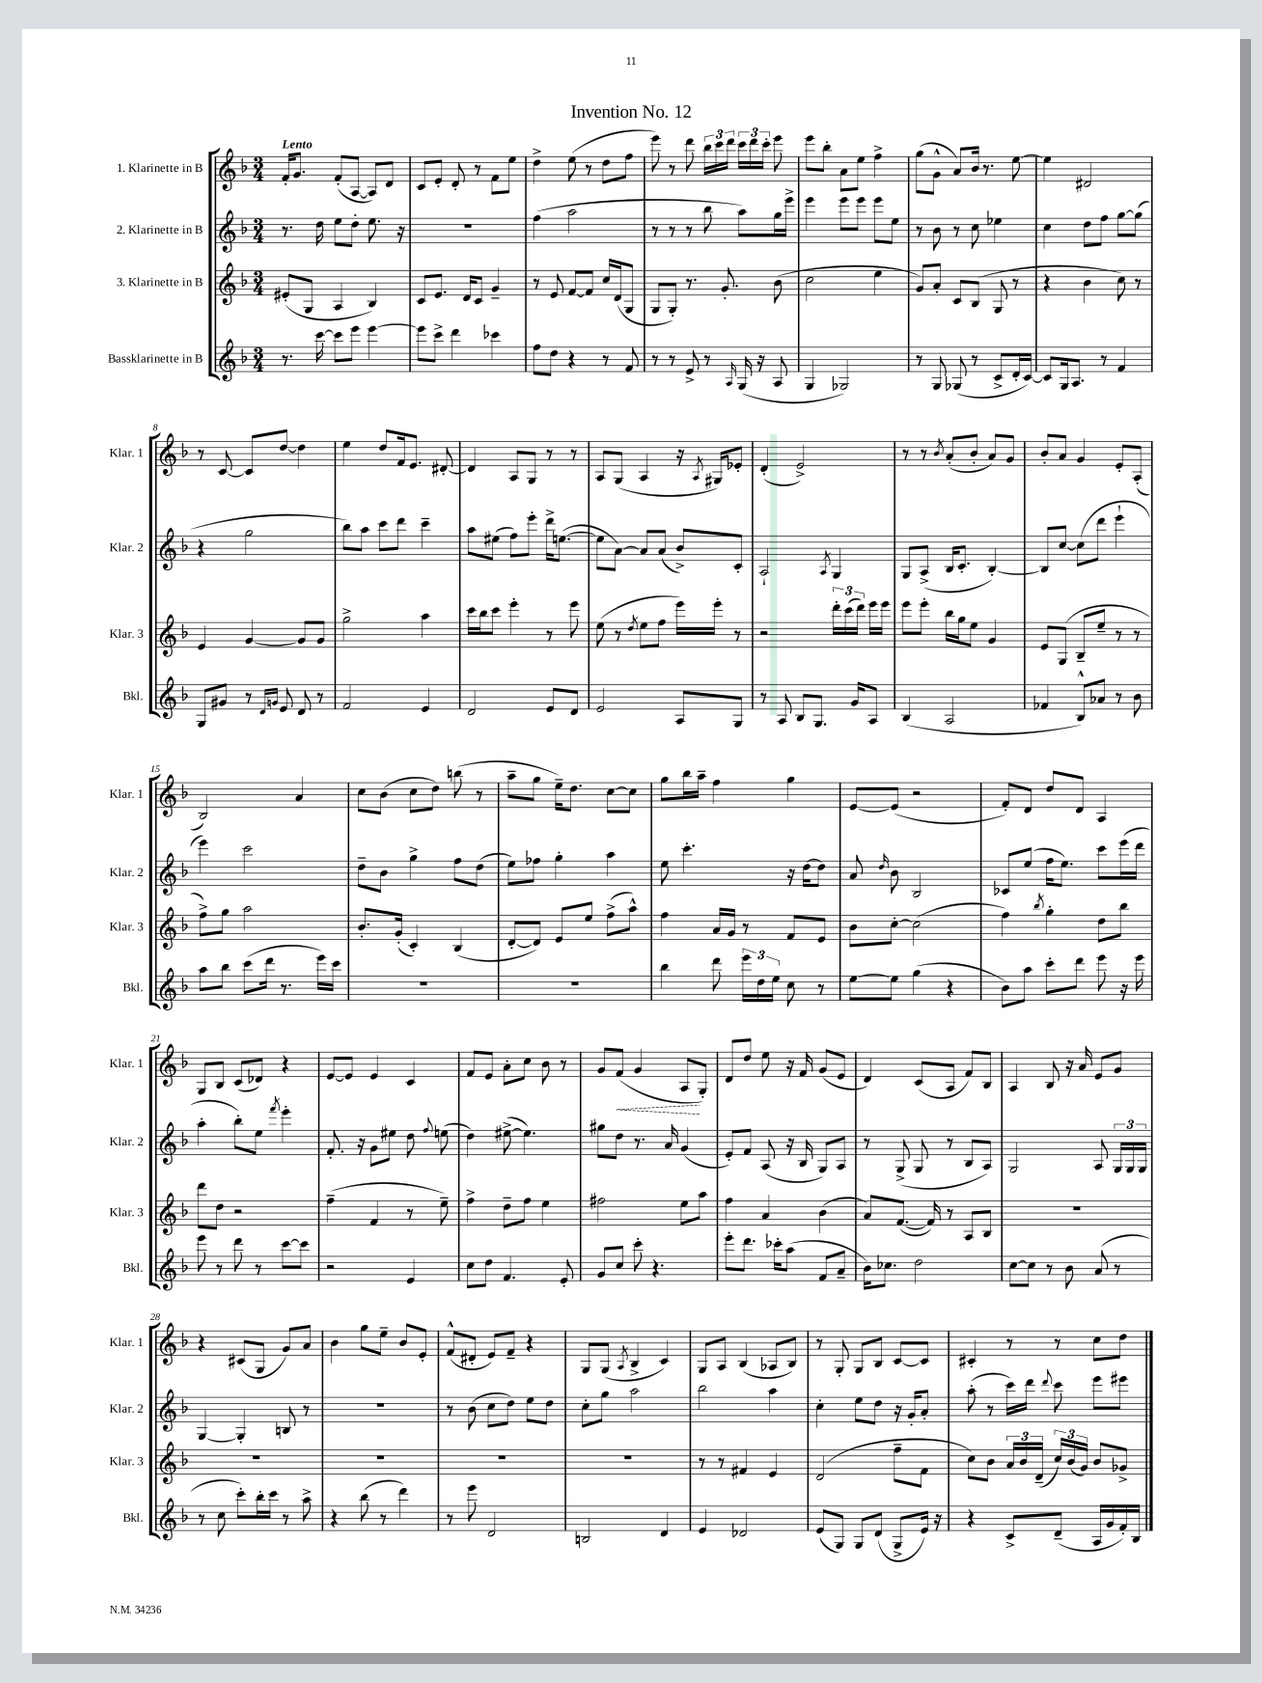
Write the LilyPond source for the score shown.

\header { title = "Invention No. 12" }
<<
\new StaffGroup <<
\new Staff = "s0" \with { instrumentName = "1. Klarinette in B" shortInstrumentName = "Klar. 1" } {
    \clef treble \key f \major \numericTimeSignature \time 3/4 \tempo "Lento"
    \autoBeamOff f'16[-. g'8.] f'8[-.( a8]~ a8[) d'8] |
    c'8[ e'8]-. d'8-. r8 f'8[ e''8] |
    d''4-> e''8( r8 d''8[ f''8] |
    e'''8) r8 d'''8 \tuplet 3/2 { bes''16[ c'''16 d'''16] } \tuplet 3/2 { c'''16[ d'''16 c'''16]-. } e'''8 |
    e'''8[ bes''8]-. a'8[ e''8] f''4-> |
    g''8[( g'8]-^ a'8[) bes'16] r8. e''8~ |
    e''4 dis'2 |
    r8 c'8~ c'8[ d''8]~ d''4 |
    e''4 d''8[ f'16 e'8.] dis'8~-. |
    dis'4 a8[ g8] r8 r8 |
    a8[ g8]( a4 r16 \acciaccatura { a8 } gis16[) ees'8]-. |
    d'4-.( e'2->) |
    r8 r8 \acciaccatura { bes'8 } a'8[-.( bes'8]-. a'8[) g'8] |
    bes'8[-. a'8] g'4 e'8[-. a8]-.( |
    bes2) a'4 |
    c''8[ bes'8]( c''8[ d''8]) b''8( r8 |
    a''8[-- g''8] e''16[--) d''8.] c''8[~ c''8] |
    g''8[ bes''16 a''16]-- f''4 g''4 |
    e'8[~ e'8]( r2 |
    f'8[-.) d'8] d''8[ d'8] a4 |
    g8[ bes8] c'8[( des'8]) r4 |
    e'8[~ e'8] e'4 c'4 |
    f'8[ e'8] a'8[-. c''8] bes'8 r8 |
    g'8[ \once \override Hairpin.style = #'dashed-line f'8]\<( g'4 a8[\! g8]-.) |
    d'8[ d''8] e''8 r16 f'16 g'8[( e'8] |
    d'4) c'8[( a8] f'8[) bes8] |
    a4 bes8 r16 a'16 e'8[ g'8] |
    r4 cis'8[( g8] g'8[) a'8] |
    bes'4 g''8[ e''8]-- bes'8[ e'8]-. |
    f'8[-^( dis'8]-. e'8[) f'8]-- r4 |
    g8[ g8]( \acciaccatura { a8 } bes4-> c'4) |
    g8[ a8] bes4( aes8[ bes8]) |
    r8 g8-. g8[ bes8] c'8[~ c'8] |
    cis'4-. r8 r8 c''8[ d''8] \bar "|." |
}
\new Staff = "s1" \with { instrumentName = "2. Klarinette in B" shortInstrumentName = "Klar. 2" } {
    \clef treble \key f \major \numericTimeSignature \time 3/4
    \autoBeamOff r8. d''16 e''8[ d''8]-. e''8. r16 |
    R2. |
    f''4( a''2 |
    r8 r8 r8 bes''8 a''8[) g''16 e'''16]-> |
    e'''4 e'''8[ e'''8] e'''8[ e''8] |
    r8 bes'8 r8 c''8 ees''4 |
    c''4 d''8[ f''8] g''8[~ g''8]( |
    r4 g''2 |
    bes''8[) a''8] c'''8[ d'''8] c'''4-- |
    a''8[ eis''8]( f''8[) e'''8]-. d'''16[-> e''8.]~( |
    e''8[ a'8]~) a'8[ a'8]( bes'8[->) c'8]-. |
    a2-! \acciaccatura { a8 } g4 |
    g8[ a8]->( bes16[ c'8.]-. bes4~-.) |
    bes8[ c''8]~ c''8[( d'''8] e'''4-! |
    e'''4) c'''2 |
    d''8[-- bes'8] g''4-> f''8[ d''8]( |
    e''8[) fes''8] g''4-. a''4 |
    e''8 c'''4.-. r16 d''16[~ d''8] |
    a'8 \grace { d''16 } bes'8 bes2 |
    ces'8[ e''8]( f''16[ e''8.]) c'''8[ e'''16( d'''16] |
    a''4-. bes''8[-.) e''8] \acciaccatura { f'''8 } e'''4-. |
    f'8.-. r16 g'8[ eis''8] d''8 \appoggiatura { f''8 } e''8( |
    d''4) eis''8~->( eis''4.) |
    gis''8[ d''8] r8. a'16 g'4( |
    e'8[-.) f'8] a8( r16 bes16 g8[) a8] |
    r8 g8->( g8 r8 bes8[ a8]) |
    g2 a8 \tuplet 3/2 { g16[ g16 g16] } |
    g4~ g4-. b8 r8 |
    R2. |
    r8 bes'8( c''8[ d''8]) e''8[ d''8] |
    c''8[-. g''8] a''2 |
    bes''2 a''4 |
    c''4-. e''8[ d''8] r16 g'16[-. a'8]-. |
    a''8-.( r8 c'''16[) d'''16] \appoggiatura { d'''8 } c'''8 e'''8[ eis'''8] \bar "|." |
}
\new Staff = "s2" \with { instrumentName = "3. Klarinette in B" shortInstrumentName = "Klar. 3" } {
    \clef treble \key f \major \numericTimeSignature \time 3/4
    \autoBeamOff eis'8[-.( g8] a4 bes4) |
    c'8[ e'8.] d'16[ c'8] g'4-- |
    r8 e'8 f'8[~ f'8] c''16[ d'16( g8] |
    g8[ g8]-.) r8. g'8.-. bes'8( |
    c''2 e''4 |
    g'8[) a'8]-. c'8[ bes8]( g8 r8 |
    r4 bes'4 c''8) r8 |
    e'4 g'4~ g'8[ g'8] |
    g''2-> a''4 |
    c'''16[ bes''16 c'''8] e'''4-. r8 e'''8 |
    e''8( r8 \acciaccatura { d''8 } e''8[ f''8] e'''16[) e'''16]-. r8 |
    r2 \tuplet 3/2 { d'''16[-. c'''16( d'''16]) } e'''16[ e'''16] |
    e'''8[ e'''8]-. bes''16[ g''16 e''8] g'4 |
    e'8[ g8]( bes8[-- e''8]-- r8 r8 |
    f''8[->) g''8] a''2 |
    bes'8.[-. g'16]-.( c'4-.) bes4( |
    d'8[~-. d'8]) e'8[ e''8] f''8[->( a''8]-^) |
    f''4 a'16[ g'16] r8 f'8[ e'8] |
    bes'8[ c''8]~-. c''2( |
    f''4) \acciaccatura { bes''8 } g''4-. d''8[ bes''8] |
    d'''8[ d''8] r2 |
    f''4--( f'4 r8 e''8--) |
    f''4-> d''8[-- f''8] e''4 |
    fis''2 e''8[ a''8] |
    f''4 a'4 bes'4( |
    a'8[) f'8.]~( f'16) r8 a8[ bes8] |
    R2. |
    R2. |
    R2. |
    R2. |
    R2. |
    r8 r8 fis'4 e'4 |
    d'2( f''8[-- f'8] |
    c''8[) bes'8] \tuplet 3/2 { a'16[ bes'16 d'16]--( } \tuplet 3/2 { c''16[) bes'16( g'16]) } bes'8[ ges'8]-> \bar "|." |
}
\new Staff = "s3" \with { instrumentName = "Bassklarinette in B" shortInstrumentName = "Bkl." } {
    \clef treble \key f \major \numericTimeSignature \time 3/4
    \autoBeamOff r8. c'''16~ c'''8[ e'''8] e'''4~ |
    e'''8[ c'''8]-> d'''4 ces'''4 |
    f''8[ d''8] r4 r8 f'8 |
    r8 r8 e'8-> r8 \grace { a16 } g16( r16 a8 |
    g4 ges2) |
    r8 g8 ges8( r8 c'8[-> d'16-. c'16]~) |
    c'8[ g16 a8.] r8 f'4 |
    g8[ gis'8] r8 \grace { d'16[ g'16] } e'8 d'8 r8 |
    f'2 e'4 |
    d'2 e'8[ d'8] |
    e'2 a8[ g8] |
    r8 a8 bes8[ g8.] g'16[ a8] |
    bes4( a2 |
    fes'4 bes8[-^) aes'8] r8 bes'8 |
    a''8[ bes''8] c'''8[( d'''16] r8. e'''16[) c'''16] |
    R2. |
    R2. |
    bes''4 d'''8 \tuplet 3/2 { e'''16[ d''16 e''16] } c''8 r8 |
    e''8[~ e''8] g''4( r4 |
    bes'8[) a''8] c'''8[-. d'''8] e'''8 r16 e'''16 |
    e'''8 r8 d'''8 r8 c'''8[~ c'''8] |
    r2 e'4 |
    c''8[ d''8] f'4. e'8-. |
    g'8[ c''8] c'''8-. r4. |
    e'''8[-. d'''8.] ces'''16[-. a''8]( f'8[ a'8]-- |
    bes'16[) ces''8.] d''2 |
    c''8[~ c''8] r8 bes'8 a'8( r8 |
    r8 c''8 c'''8[-.) bes''16-. c'''16] r8 a''8-> |
    r4 bes''8( r8 d'''4) |
    r8 e'''8 d'2 |
    b2 d'4 |
    e'4 des'2 |
    e'8[( g8]) g8[ d'8]( g8[-> e'16]) r16 |
    r4 c'8[-> d'8]--( a16[ g'16 f'16-.) bes16] \bar "|." |
}
>>
>>
